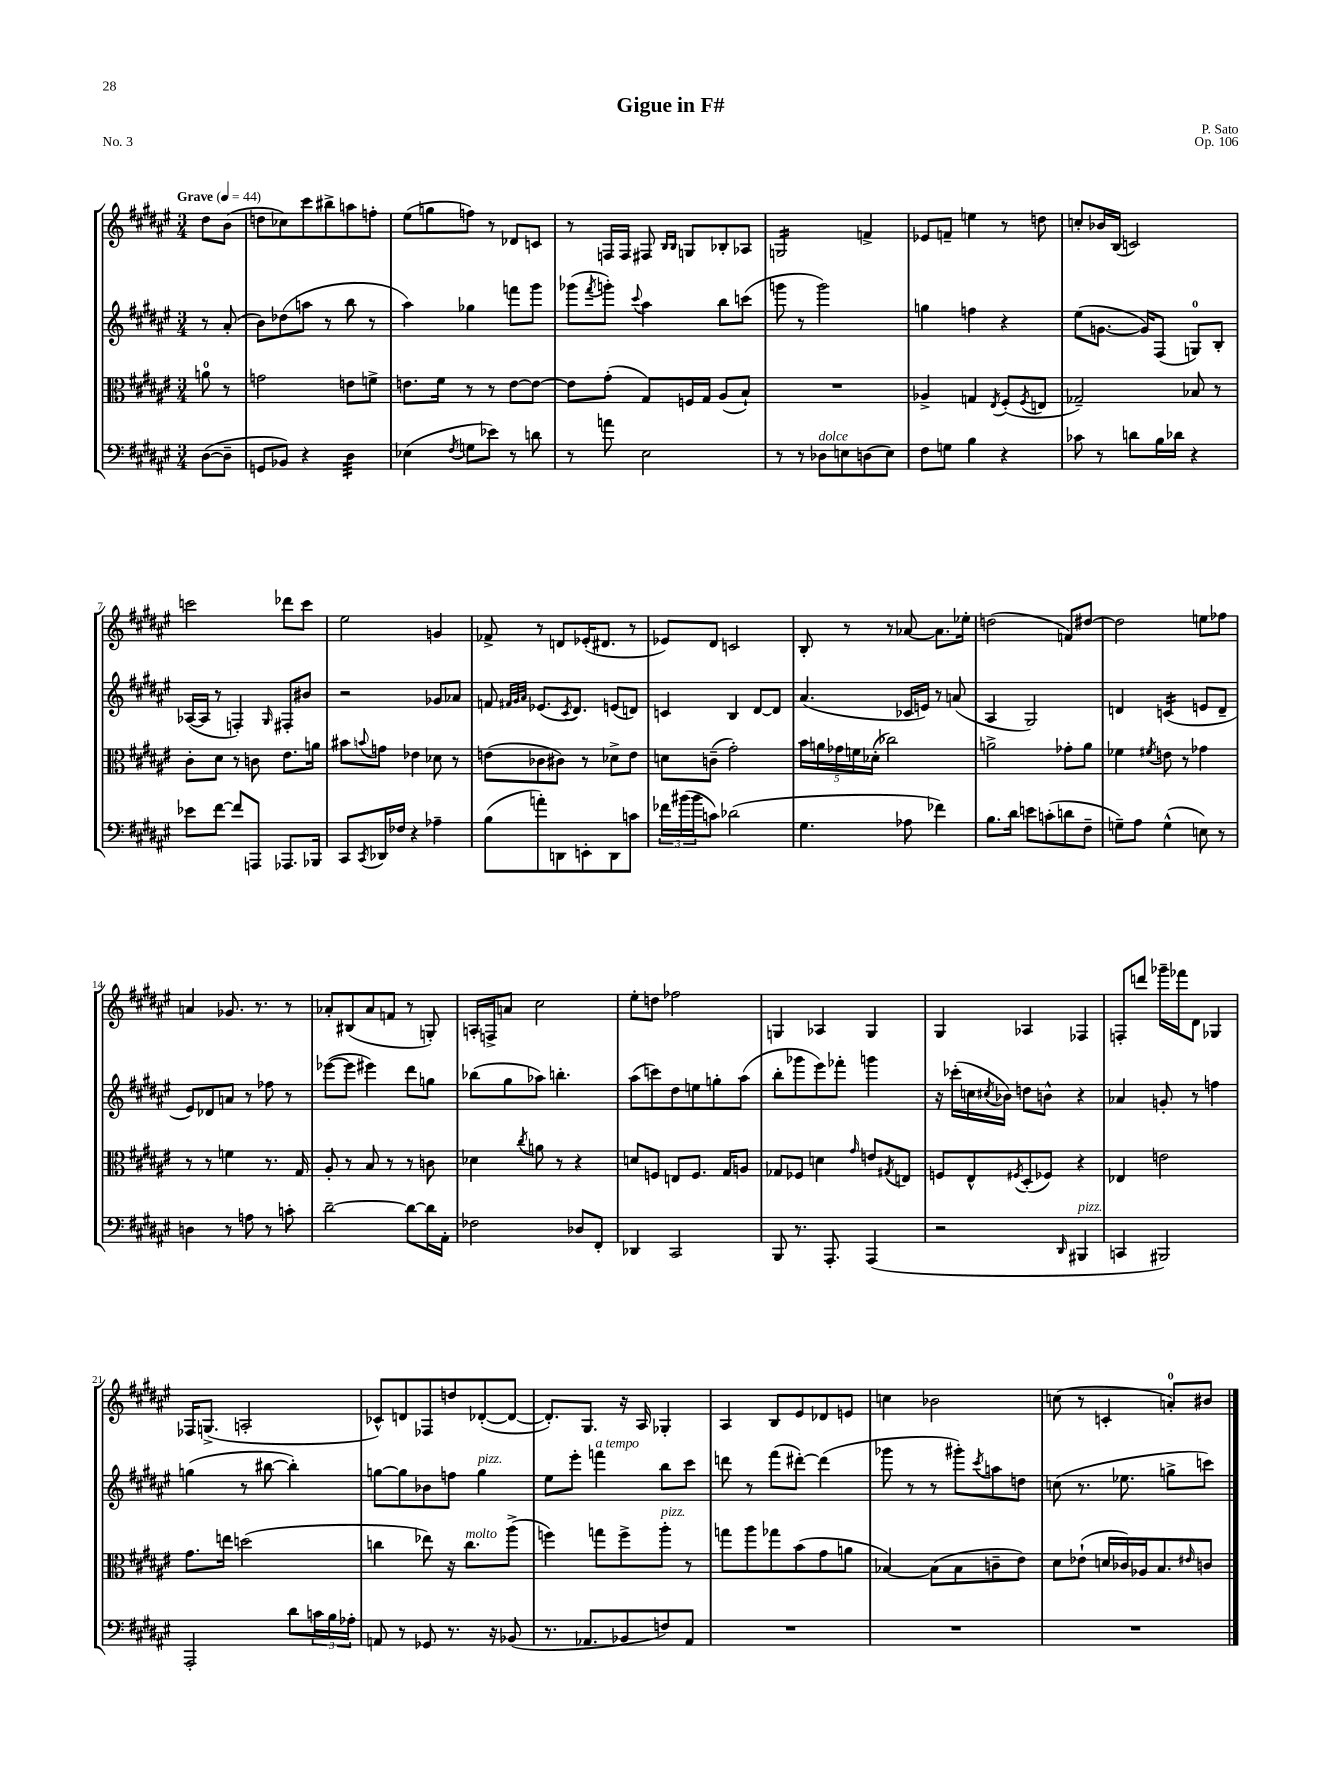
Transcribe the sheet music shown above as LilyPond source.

\header { title = "Gigue in F#" composer = "P. Sato" opus = "Op. 106" piece = "No. 3" }
<<
\new StaffGroup <<
\new Staff = "s0" {
    \clef treble \key fis \major \numericTimeSignature \time 3/4 \partial 4 \tempo "Grave" 4 = 44
    dis''8 b'8( |
    d''8 ces''8) cis'''8 bis''8-> a''8 f''8-. |
    eis''8( g''8 f''8) r8 des'8 c'8 |
    r8 f16 f16 fis8 \grace { b16 b16 } g8 bes8-. aes8 |
    g2:16 f'4-> |
    ees'8 f'8-- e''4 r8 d''8 |
    c''8-. bes'16 b16( c'2) |
    c'''2 des'''8 c'''8 |
    eis''2 g'4 |
    fes'8-> r8 d'8 ees'16-.( dis'8. r8 |
    ees'8) dis'8 c'2 |
    b8-. r8 r8 aes'8~ aes'8. ees''16-. |
    d''2( f'8) dis''8~ |
    dis''2 e''8 fes''8 |
    a'4 ges'8. r8. r8 |
    aes'8-. bis8( aes'8 f'8 r8 g8-.) |
    a16-. f16-> a'8 cis''2 |
    eis''8-. d''8 fes''2 |
    g4 aes4 g4 |
    gis4 aes4 fes4 |
    f8-. d'''8 ges'''16-- fes'''16 dis'8 ges4 |
    fes16 g8.->( a2-. |
    ces'8-^) d'8 fes8 d''8 des'8~-.( des'8~ |
    des'8.-.) gis8. r16 ais16 ges4-. |
    ais4 b8 eis'8 des'8 e'8 |
    c''4 bes'2 |
    c''8( r8 c'4-. a'8-0-.) bis'8 \bar "|." |
}
\new Staff = "s1" {
    \clef treble \key fis \major \numericTimeSignature \time 3/4 \partial 4
    r8 ais'8-.( |
    b'8) des''8( a''8 r8 b''8 r8 |
    ais''4) ges''4 f'''8 gis'''8 |
    ges'''8( \acciaccatura { fis'''8 } g'''8-.) \appoggiatura { cis'''8 } ais''4 b''8 c'''8( |
    g'''8 r8 g'''2) |
    g''4 f''4 r4 |
    eis''8( g'8.~ g'16) fis8( g8-0) b8-. |
    aes16~( aes16 r8 f4-.) \grace { gis16 } fis8-. bis'8 |
    r2 ges'8 aes'8 |
    f'8 \grace { fis'32 gis'32 ais'32 } ees'8.( \acciaccatura { cis'8 } dis'8.) e'8( d'8) |
    c'4 b4 dis'8~ dis'8 |
    ais'4.( ces'16 e'16) r8 a'8( |
    ais4 gis2) |
    d'4 c'4:16( e'8 d'8-- |
    eis'8) des'8 a'8 r8 fes''8 r8 |
    ees'''8~( ees'''8 eis'''4) dis'''8 g''8 |
    bes''8( gis''8 aes''8) b''4.-. |
    ais''8( c'''8) dis''8 e''8 g''8-. ais''8( |
    b''8-. ges'''8 eis'''8) fes'''8-. g'''4 |
    r16 ces'''16-.( c''16 \acciaccatura { cis''8 } bes'16) d''8 b'8-^ r4 |
    aes'4 g'8-. r8 f''4 |
    g''4( r8 bis''8~ bis''4-.) |
    g''8~ g''8 bes'8 f''8 g''4^\markup { \italic "pizz." } |
    eis''8 eis'''8-. f'''4^\markup { \italic "a tempo" } b''8 cis'''8 |
    d'''8 r8 fis'''8( dis'''8~-.) dis'''4( |
    ges'''8 r8 r8 gis'''8-.) \acciaccatura { cis'''8 } a''8 d''8 |
    c''8( r8. ees''8. g''8-> c'''8) \bar "|." |
}
\new Staff = "s2" {
    \clef alto \key fis \major \numericTimeSignature \time 3/4 \partial 4
    a'8-0 r8 |
    g'2 e'8 f'8-> |
    e'8. fis'16 r8 r8 e'8~ e'8~ |
    e'8 gis'8-.( gis8) f16 gis16 ais8( b8-!) |
    R2. |
    aes4-> g4 \acciaccatura { eis8 } fis8-.( \acciaccatura { fis8 } e8 |
    ges2--) bes8 r8 |
    cis'8-. dis'8 r8 c'8 eis'8. a'16 |
    bis'8 \appoggiatura { b'8 } g'8 ees'4 des'8 r8 |
    e'8( ces'8 cis'8) r8 des'8-> e'8 |
    d'8 c'8--( gis'2-.) |
    \tuplet 5/4 { b'16 a'16 ges'16 f'16 des'16-.( } ces''2) |
    a'2-> ges'8-. a'8 |
    fes'4 \acciaccatura { fis'8 } e'8 r8 ges'4 |
    r8 r8 f'4 r8. gis16 |
    ais8-. r8 b8 r8 r8 c'8 |
    des'4 \acciaccatura { cis''8 } a'8 r8 r4 |
    d'8 f8 e8 f8. gis16 a8 |
    ges8 fes8 d'4 \grace { gis'16 } e'8 \acciaccatura { gis8 } e8 |
    f8 eis8-^ \acciaccatura { fis8 } dis8-.( fes8) r4 |
    ees4 e'2 |
    gis'8. e''16 d''2( |
    c''4 ees''8) r16 c''8.^\markup { \italic "molto" } ais''8->( |
    f''4) g''8 f''8-> ais''8-.^\markup { \italic "pizz." } r8 |
    g''8 ais''8 ges''8 b'8( gis'8 a'8 |
    bes4~) bes8( bes8 c'8-- eis'8) |
    dis'8 ees'8-!( d'16 ces'16) aes16 b8. \grace { eis'16 } c'8 \bar "|." |
}
\new Staff = "s3" {
    \clef bass \key fis \major \numericTimeSignature \time 3/4 \partial 4
    dis8~( dis8-- |
    g,8 bes,8) r4 dis4:32 |
    ees4( \acciaccatura { fis8 } g8 ees'8) r8 d'8 |
    r8 a'8 eis2 |
    r8 r8 des8^\markup { \italic "dolce" } e8 d8( e8) |
    fis8 g8 b4 r4 |
    ces'8 r8 d'8 b16 des'16 r4 |
    ees'8 fis'8~ fis'8 a,,8 aes,,8. bes,,16 |
    cis,8 \acciaccatura { cis,8 } des,16 fes16 r4 aes4-- |
    b8( a'8-.) d,8 e,8-. d,8 c'8 |
    \tuplet 3/2 { fes'16 bis'16( bis'16 } c'8) des'2( |
    gis4. aes8 fes'4) |
    b8. dis'16 e'8 c'8-.( d'8 fis8-- |
    g8--) ais8 g4-^( e8) r8 |
    d4 r8 a8 r8 c'8-. |
    dis'2~-- dis'8~ dis'16 ais,16-. |
    fes2 des8 fis,8-. |
    des,4 cis,2 |
    b,,8 r8. ais,,8.-. ais,,4( |
    r2 \grace { dis,16 } bis,,4^\markup { \italic "pizz." } |
    c,4 bis,,2) |
    ais,,2-. dis'8 \tuplet 3/2 { c'16 b16 aes16-. } |
    a,8 r8 ges,8 r8. r16 bes,8( |
    r8. aes,8. bes,8 f8) aes,8 |
    R2. |
    R2. |
    R2. \bar "|." |
}
>>
>>
